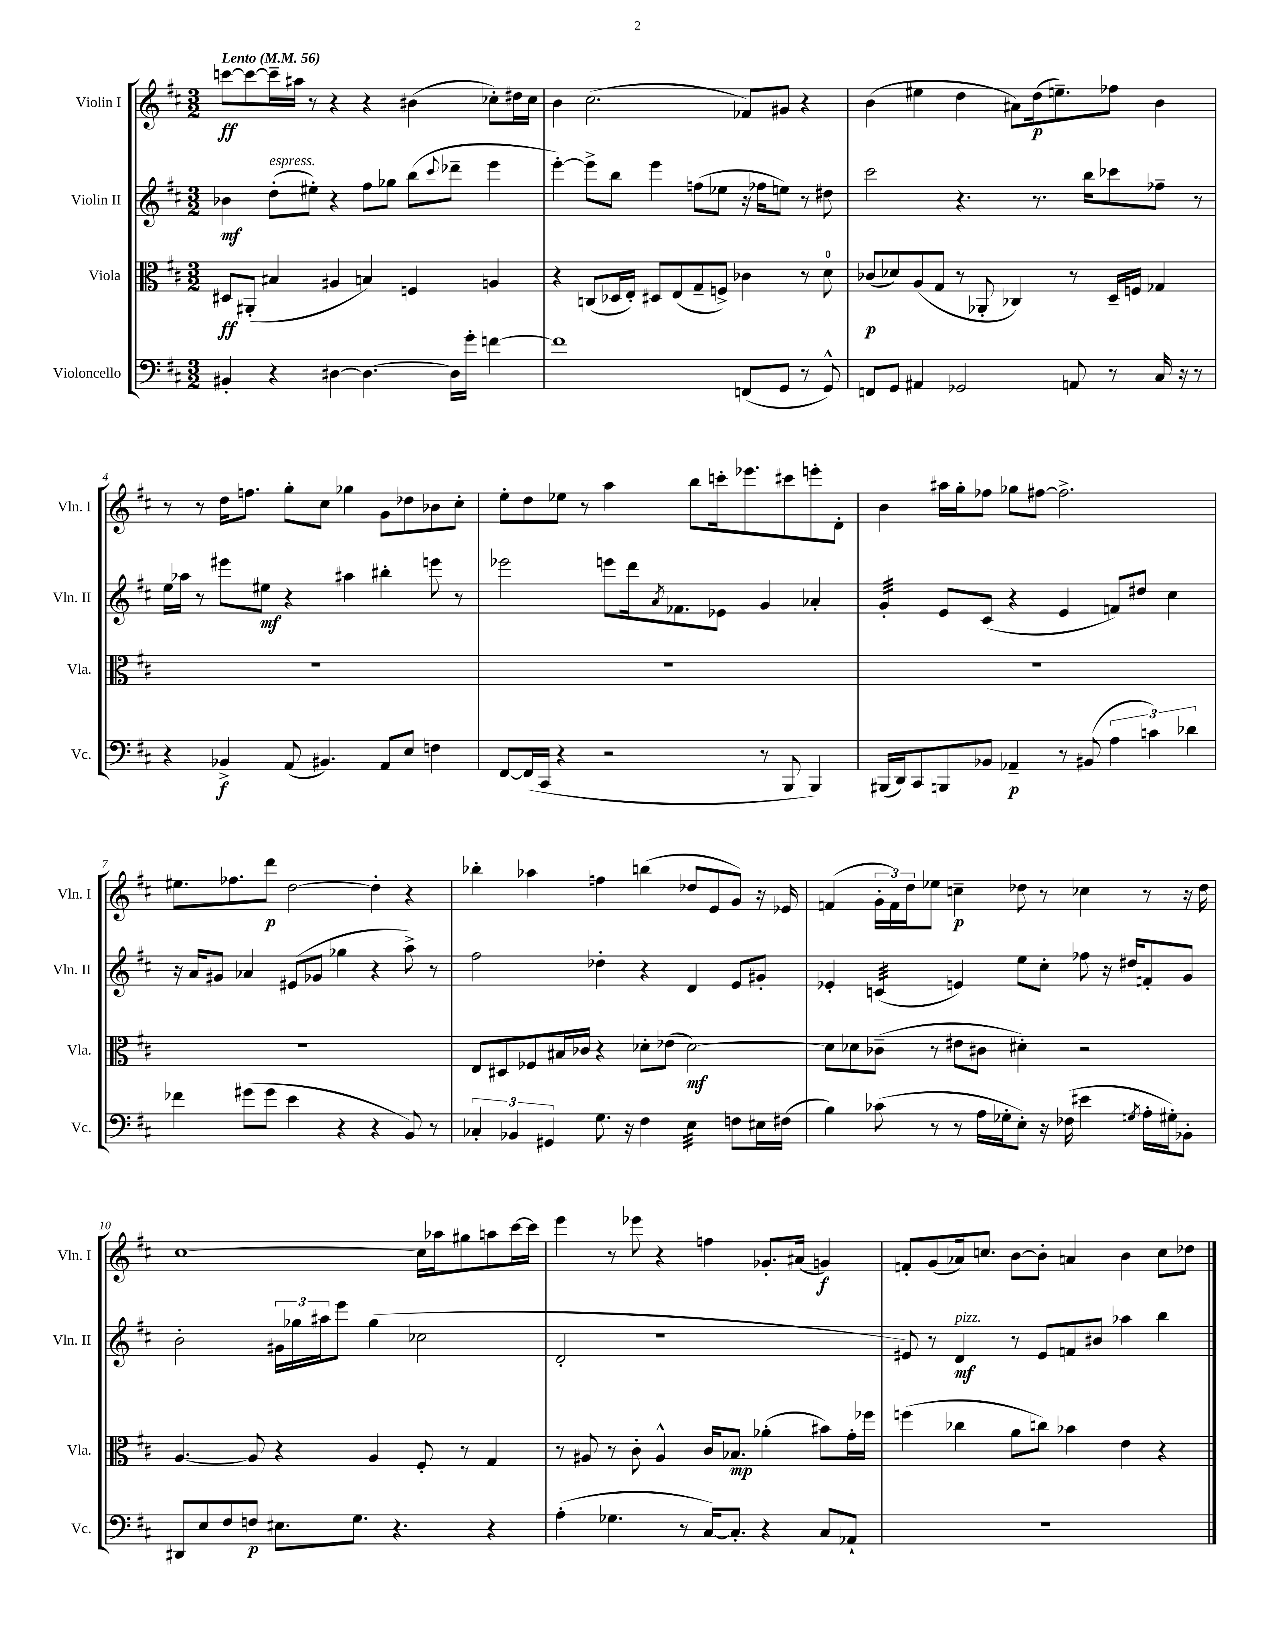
<<
\new StaffGroup <<
\new Staff = "s0" \with { instrumentName = "Violin I" shortInstrumentName = "Vln. I" } {
    \clef treble \key d \major \numericTimeSignature \time 3/2 \tempo "Lento" 4 = 56
    c'''8~\ff c'''8~ c'''16-- ais''16 r8 r4 r4 bis'4( ces''8-.) dis''16 ces''16 |
    b'4 cis''2.( fes'8) gis'8 r4 |
    b'4( eis''4 d''4 ais'8) d''16\p( e''8.--) fes''8 b'4 |
    r8 r8 d''16 f''8. g''8-. cis''8 ges''4 g'8 des''8 bes'8 cis''8-. |
    e''8-. d''8 ees''8 r8 a''4 b''8 c'''16-. ees'''8. cis'''8 e'''8-. d'8-. |
    b'4 ais''16 g''16-. fes''8 ges''8 fis''8~ fis''2.-> |
    eis''8. fes''8. d'''8\p d''2~ d''4-. r4 |
    bes''4-. aes''4 f''4 b''4( des''8 e'8 g'8) r16 ees'16 |
    f'4( \tuplet 3/2 { g'16-. f'16) d''16 } ees''8 c''4--\p des''8 r8 ces''4 r8 r16 des''16 |
    cis''1~ cis''16 aes''16 gis''8 a''8 cis'''16~ cis'''16 |
    e'''4 r8 ees'''8 r4 f''4 ges'8.-. ais'16( g'4\f) |
    f'8-. g'8( aes'16) c''8. b'8~ b'8-. a'4 b'4 c''8 des''8 \bar "|." |
}
\new Staff = "s1" \with { instrumentName = "Violin II" shortInstrumentName = "Vln. II" } {
    \clef treble \key d \major \numericTimeSignature \time 3/2
    bes'4\mf d''8-.^\markup { \italic "espress." }( eis''8-.) r4 fis''8 ges''8 b''8( \appoggiatura { cis'''8 } des'''8-- e'''4 |
    e'''4~-.) e'''8-> b''8 e'''4 f''8( ees''8 r16 fes''16 e''8) r8 dis''8 |
    cis'''2 r4. r8. b''16 ces'''8 fes''8-- r8 |
    e''16 aes''16 r8 eis'''8 eis''8\mf r4 ais''4 bis''4-. e'''8 r8 |
    ees'''2 e'''8 d'''16 \acciaccatura { a'8 } fes'8. ees'8 g'4 aes'4-. |
    g'4:32-. e'8 cis'8( r4 e'4 f'8) dis''8 cis''4 |
    r16 a'16 gis'8 aes'4 eis'8( ges'8 ges''4 r4 a''8->) r8 |
    fis''2 des''4-. r4 d'4 e'8 gis'8-. |
    ees'4-. c'4:32( e'4) e''8 cis''8-. fes''8 r16 dis''16 f'8-. g'8 |
    b'2-. \tuplet 3/2 { gis'16 ges''16 ais''16 } e'''8 ges''4( ces''2 |
    d'2-. r1 |
    eis'8) r8 d'4\mf^\markup { \italic "pizz." } r8 eis'8 f'8 bis'8 aes''4 b''4 \bar "|." |
}
\new Staff = "s2" \with { instrumentName = "Viola" shortInstrumentName = "Vla." } {
    \clef alto \key d \major \numericTimeSignature \time 3/2
    dis8\ff ais,8-.( bis4 ais4 b4) f4 a4 |
    r4 c8( des16 e16-.) dis8 e8( g8-- f8->) ces'4 r8 d'8-0 |
    ces'8\p( des'8) a8( g8 r8 aes,8-. ces4) r8 d16-- f16 ges4 |
    R1. |
    R1. |
    R1. |
    R1. |
    e8 dis8 fes8 bis16 ces'16 r4 des'8-. ees'8( des'2~\mf) |
    des'8 des'8 ces'8--( r8 eis'8 cis'8 dis'4-.) r2 |
    a4.~ a8 r4 a4 fis8-. r8 g4 |
    r8 ais8 r8 cis'8-. ais4-^ cis'16 bes8.\mp aes'4-.( bis'8) g'16-. fes''16 |
    f''4( ces''4 a'8 c''8) bes'4 e'4 r4 \bar "|." |
}
\new Staff = "s3" \with { instrumentName = "Violoncello" shortInstrumentName = "Vc." } {
    \clef bass \key d \major \numericTimeSignature \time 3/2
    bis,4-. r4 dis4~ dis4.~ dis16 g'16-. f'4~ |
    f'1 f,8( g,8 r8 g,8-^) |
    f,8 g,8 ais,4 ges,2 a,8 r8 cis16 r16 r8 |
    r4 bes,4->\f a,8( bis,4.) a,8 e8 f4 |
    fis,8~ fis,16( cis,16 r4 r2 r8 b,,8 b,,4) |
    bis,,16( d,16) cis,8 b,,8 bes,8 aes,4--\p r8 bis,8( \tuplet 3/2 { a4 c'4) des'4 } |
    fes'4 gis'8( gis'8 e'4 r4 r4 b,8) r8 |
    \tuplet 3/2 { ces4-. bes,4 gis,4 } g8. r16 fis4 e4:32 f8 eis16 fis16( |
    b4) ces'8( r8 r8 a16 ges16-. e8-.) r16 fes16( eis'4 \acciaccatura { g8 } a16-. gis16-.) bes,8-. |
    dis,8 e8 fis8 f8\p eis8. g8. r4. r4 |
    a4-.( ges4. r8 cis16~) cis8.-. r4 cis8 aes,8-! |
    R1. \bar "|." |
}
>>
>>
